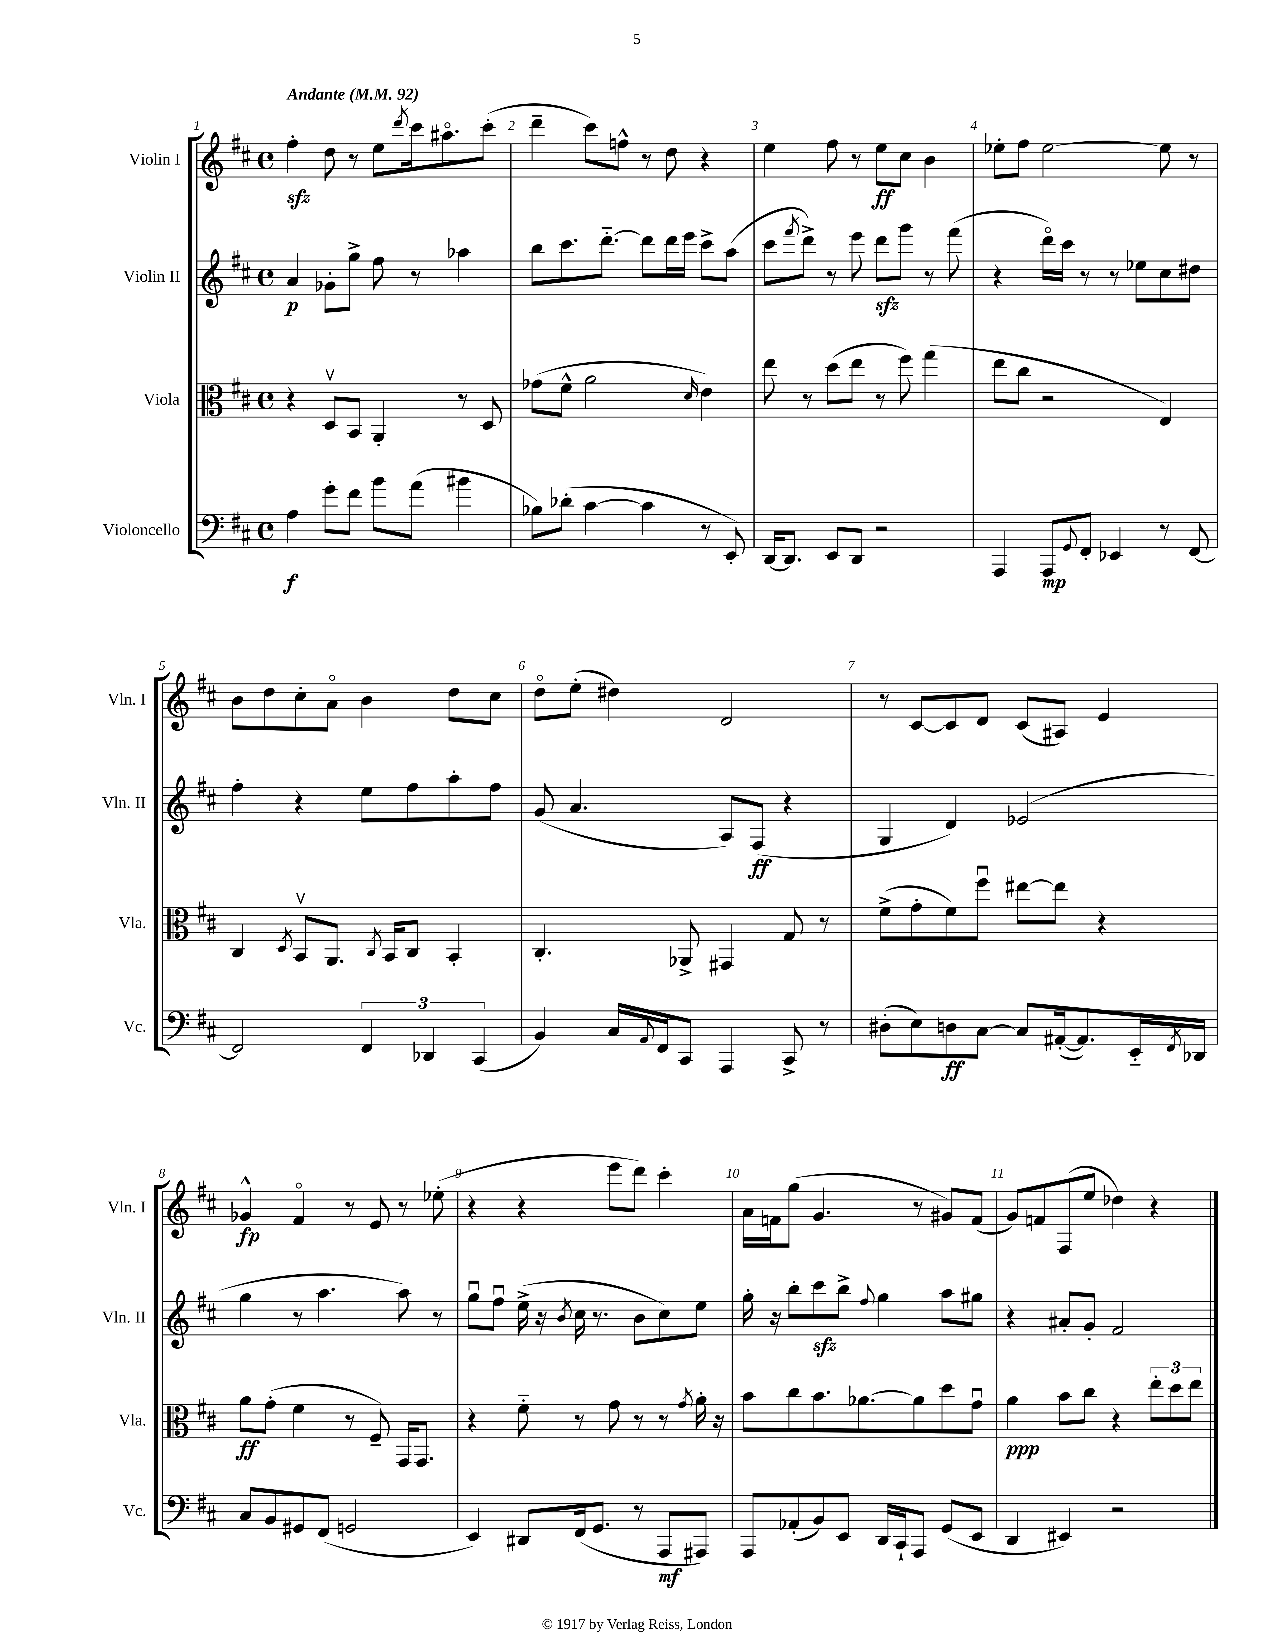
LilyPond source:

<<
\new StaffGroup <<
\new Staff = "s0" \with { instrumentName = "Violin I" shortInstrumentName = "Vln. I" } {
    \clef treble \key d \major \defaultTimeSignature \time 4/4 \tempo "Andante" 4 = 92
    fis''4-.\sfz d''8 r8 e''8 \acciaccatura { d'''8 } cis'''16 ais''8.\flageolet cis'''8-.( |
    d'''4-- cis'''8) f''8-^ r8 d''8 r4 |
    e''4 fis''8 r8 e''8\ff cis''8 b'4 |
    ees''8-. fis''8 ees''2~ ees''8 r8 |
    b'8 d''8 cis''8-. a'8\flageolet b'4 d''8 cis''8 |
    d''8\flageolet e''8-.( dis''4) d'2 |
    r8 cis'8~ cis'8 d'8 cis'8( ais8) e'4 |
    ges'4-^\fp fis'4\flageolet r8 e'8 r8 ees''8-.( |
    r4 r4 e'''8 d'''8) cis'''4-. |
    a'16 f'16 g''8( g'4. r8 gis'8) f'8( |
    g'8) f'8 fis8( e''8 des''4) r4 \bar "|." |
}
\new Staff = "s1" \with { instrumentName = "Violin II" shortInstrumentName = "Vln. II" } {
    \clef treble \key d \major \defaultTimeSignature \time 4/4
    a'4\p ges'8-. g''8-> fis''8 r8 aes''4 |
    b''8 cis'''8. d'''8.~-_ d'''8 d'''16 e'''16 cis'''8-> a''8( |
    cis'''8 \acciaccatura { fis'''8 } d'''8->) r8 e'''8 d'''8\sfz g'''8 r8 fis'''8( |
    r4 d'''16\flageolet) cis'''16 r8 r8 ees''8 cis''8 dis''8 |
    fis''4-. r4 e''8 fis''8 a''8-. fis''8 |
    g'8( a'4. a8) fis8\ff( r4 |
    g4 d'4) ees'2( |
    g''4 r8 a''4. a''8) r8 |
    g''8\downbow fis''8\downbow e''16->( r16 \acciaccatura { b'8 } cis''16 r8. b'8 cis''8) e''8 |
    g''16-. r16 b''8-. cis'''8\sfz b''8-> \appoggiatura { fis''8 } g''4 a''8 gis''8 |
    r4 ais'8-. g'8-. fis'2 \bar "|." |
}
\new Staff = "s2" \with { instrumentName = "Viola" shortInstrumentName = "Vla." } {
    \clef alto \key d \major \defaultTimeSignature \time 4/4
    r4 d8\upbow b,8 a,4-. r8 d8 |
    ges'8( fis'8-^ a'2 \grace { d'16 } e'4) |
    e''8 r8 d''8( e''8 r8 fis''8) g''4( |
    e''8 cis''8 r2 e4) |
    cis4 \acciaccatura { d8 } b,8\upbow a,8. \acciaccatura { cis8 } b,16 cis8 b,4-. |
    cis4.-. aes,8-> gis,4 g8 r8 |
    fis'8->( g'8-. fis'8) fis''8\downbow eis''8~ eis''8 r4 |
    a'8\ff g'8-.( fis'4 r8 fis8--) g,16 g,8. |
    r4 fis'8-_ r8 g'8 r8 r8 \acciaccatura { g'8 } a'16-. r16 |
    b'8 cis''8 b'8. aes'8.~ aes'8 d''8 g'8\downbow |
    a'4\ppp b'8 cis''8 r4 \tuplet 3/2 { e''8-. d''8 e''8 } \bar "|." |
}
\new Staff = "s3" \with { instrumentName = "Violoncello" shortInstrumentName = "Vc." } {
    \clef bass \key d \major \defaultTimeSignature \time 4/4
    a4\f g'8-. fis'8 b'8 a'8( bis'4 |
    bes8) des'8-.( cis'4~ cis'4 r8 e,8-.) |
    d,16~ d,8. e,8 d,8 r2 |
    a,,4 a,,8\mp \appoggiatura { g,8 } fis,8-. ees,4 r8 fis,8~ |
    fis,2 \tuplet 3/2 { fis,4 des,4 cis,4( } |
    b,4) cis16 \appoggiatura { a,8 } fis,16 cis,8 a,,4 cis,8-> r8 |
    dis8-.( e8) d8\ff cis8~ cis8 ais,16~-.( ais,8.) e,16-_ \acciaccatura { fis,8 } des,16 |
    cis8 b,8 gis,8 fis,8( g,2 |
    e,4) dis,8 fis,16( g,8. r8 a,,8\mf ais,,8) |
    a,,8 aes,8-.( b,8) e,8 d,16 cis,16-! a,,8 g,8( e,8 |
    d,4 eis,4) r2 \bar "|." |
}
>>
>>
\layout { \context { \Score \override BarNumber.break-visibility = ##(#f #t #t) barNumberVisibility = #all-bar-numbers-visible } }
